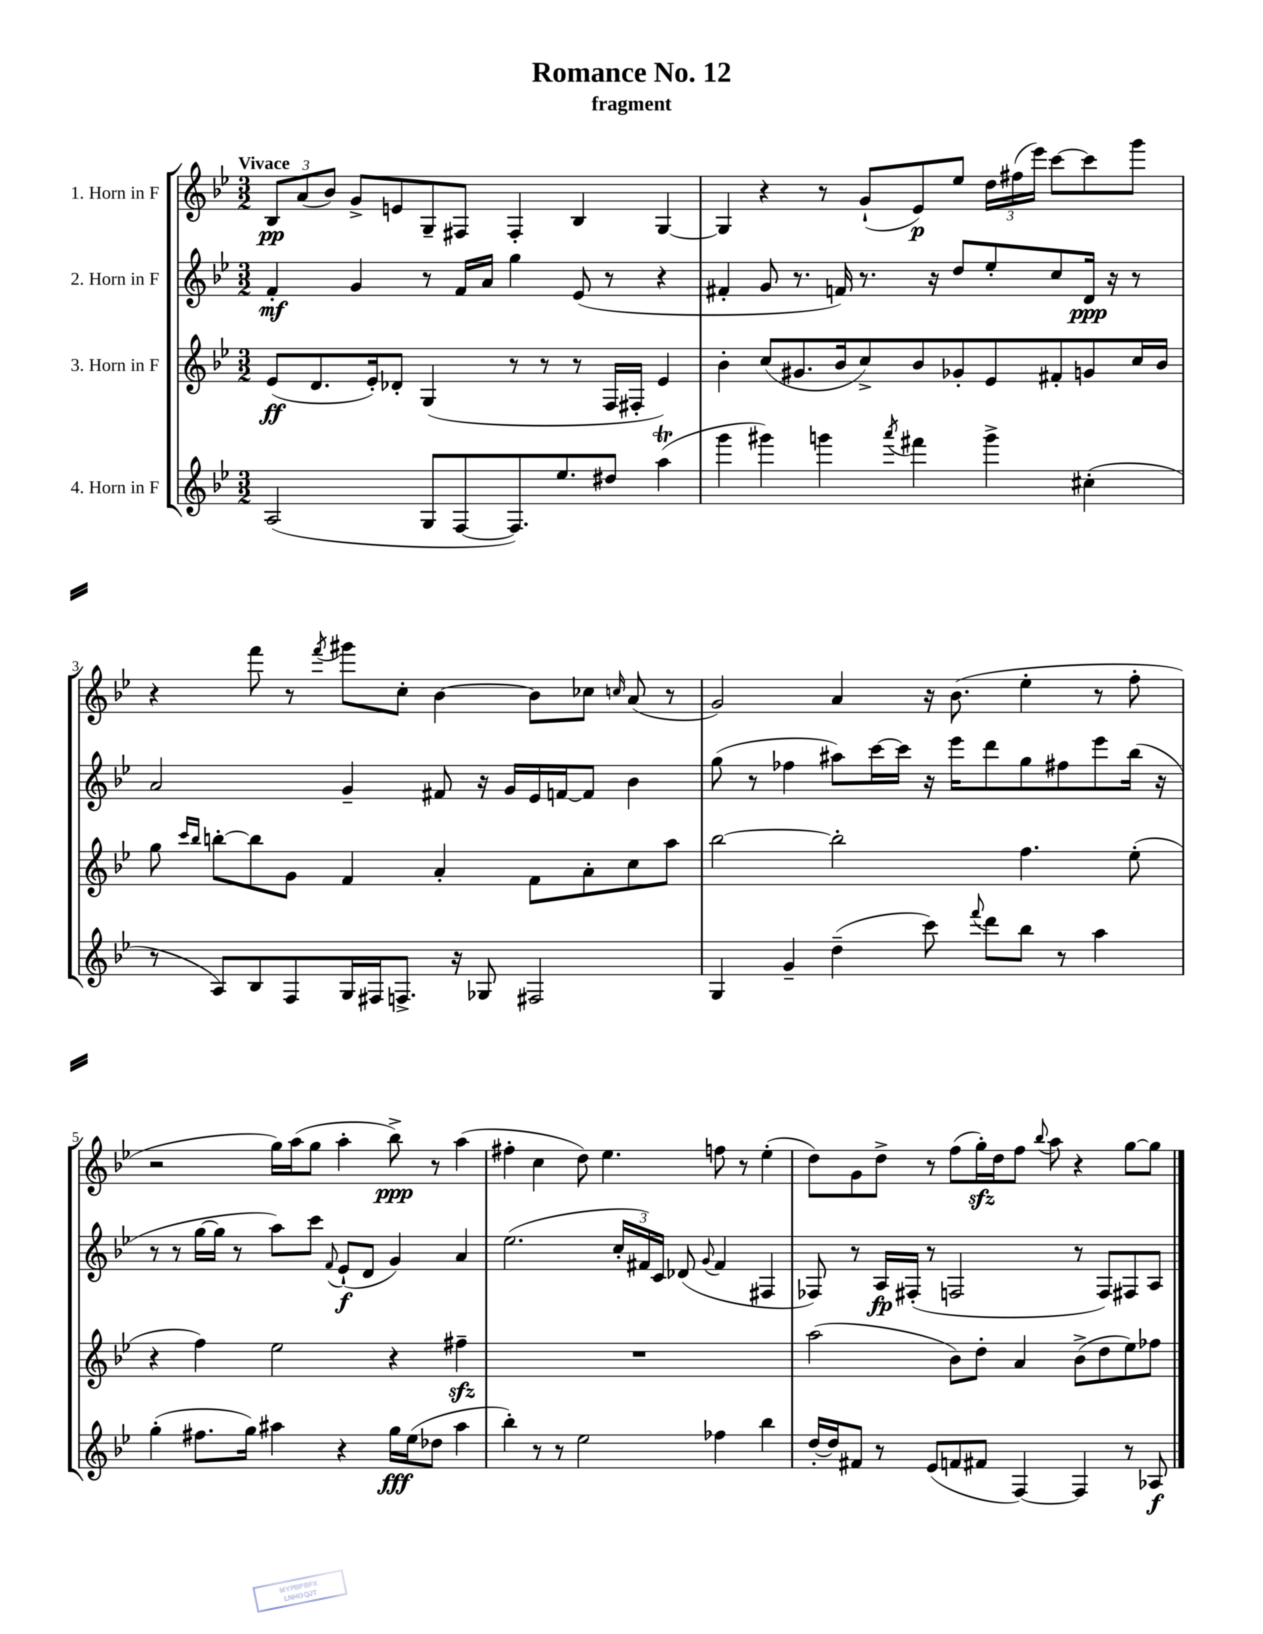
\header { title = "Romance No. 12" subtitle = "fragment" }
<<
\new StaffGroup <<
\new Staff = "s0" \with { instrumentName = "1. Horn in F" } {
    \clef treble \key bes \major \numericTimeSignature \time 3/2 \tempo "Vivace"
    \autoBeamOff \tuplet 3/2 { bes8[\pp a'8( bes'8]) } g'8[-> e'8 g8-- fis8] fis4-. bes4 g4~ |
    g4 r4 r8 g'8[-!( ees'8\p) ees''8] \tuplet 3/2 { d''16[ fis''16( ees'''16]) } c'''8[~ c'''8 g'''8] |
    r4 f'''8 r8 \acciaccatura { f'''8 } gis'''8[ c''8]-. bes'4~ bes'8[ ces''8] \grace { c''16 } a'8( r8 |
    g'2) a'4 r16 bes'8.( ees''4-. r8 f''8-. |
    r2 g''16[) a''16( g''8] a''4-. bes''8->\ppp) r8 a''4( |
    fis''4-. c''4 d''8) ees''4. f''8 r8 ees''4-.( |
    d''8[) g'8 d''8]-> r8 f''8[( g''16-.\sfz) d''16 f''8] \appoggiatura { bes''8 } a''8 r4 g''8[~ g''8] \bar "|." |
}
\new Staff = "s1" \with { instrumentName = "2. Horn in F" } {
    \clef treble \key bes \major \numericTimeSignature \time 3/2
    \autoBeamOff f'4-.\mf g'4 r8 f'16[ a'16] g''4 ees'8( r8 r4 |
    fis'4-. g'8 r8. f'16) r8. r16 d''8[ ees''8-. c''8 d'16]\ppp r16 r8 |
    a'2 g'4-- fis'8 r16 g'16[ ees'16 f'16~ f'8] bes'4 |
    g''8( r8 fes''4 ais''8[) c'''16~ c'''16] r16 ees'''16[ d'''8 g''8 fis''8 ees'''8 bes''16]( r16 |
    r8 r8 g''16[~ g''16] r8 a''8[) c'''8] \appoggiatura { f'8 } ees'8[-!\f( d'8] g'4) a'4 |
    ees''2.( \tuplet 3/2 { c''16[-. fis'16) c'16] } des'8( \appoggiatura { g'8 } fis'4 fis4 |
    fes8) r8 a16[\fp fis16]-.( r8 f2 r8 f8[) fis8 a8] \bar "|." |
}
\new Staff = "s2" \with { instrumentName = "3. Horn in F" } {
    \clef treble \key bes \major \numericTimeSignature \time 3/2
    \autoBeamOff ees'8[\ff( d'8. ees'16-.) des'8]-. g4( r8 r8 r8 f16[ fis16]-. ees'4) |
    bes'4-. c''8[( gis'8. bes'16 c''8->) bes'8 ges'8-. ees'8 fis'8-. g'8 c''16 bes'16] |
    g''8 \grace { c'''16[ bes''16] } b''8[~-. b''8 g'8] f'4 a'4-. f'8[ a'8-. c''8 a''8] |
    bes''2~ bes''2-. f''4. ees''8-.( |
    r4 f''4) ees''2 r4 fis''4--\sfz |
    R1. |
    a''2( bes'8[) d''8]-. a'4 bes'8[->( d''8 ees''8) fes''8] \bar "|." |
}
\new Staff = "s3" \with { instrumentName = "4. Horn in F" } {
    \clef treble \key bes \major \numericTimeSignature \time 3/2
    \autoBeamOff a2( g8[ f8~ f8.) ees''8. dis''8] a''4\trill( |
    g'''4 gis'''4) g'''4 \acciaccatura { a'''8 } fis'''4 g'''4-> cis''4-.( |
    r8 a8[) bes8 f8 g16 fis16 f8.]-> r16 ges8 fis2 |
    g4 g'4-- d''4--( c'''8) \appoggiatura { f'''8 } d'''8[ bes''8] r8 a''4 |
    g''4-.( fis''8.[ g''16]) ais''4 r4 g''16[\fff ees''16( des''8] ais''4 |
    bes''4-.) r8 r8 ees''2 fes''4 bes''4 |
    d''16[~-. d''16 fis'8] r8 ees'8[( f'8 fis'8] f4~) f4 r8 aes8\f \bar "|." |
}
>>
>>
